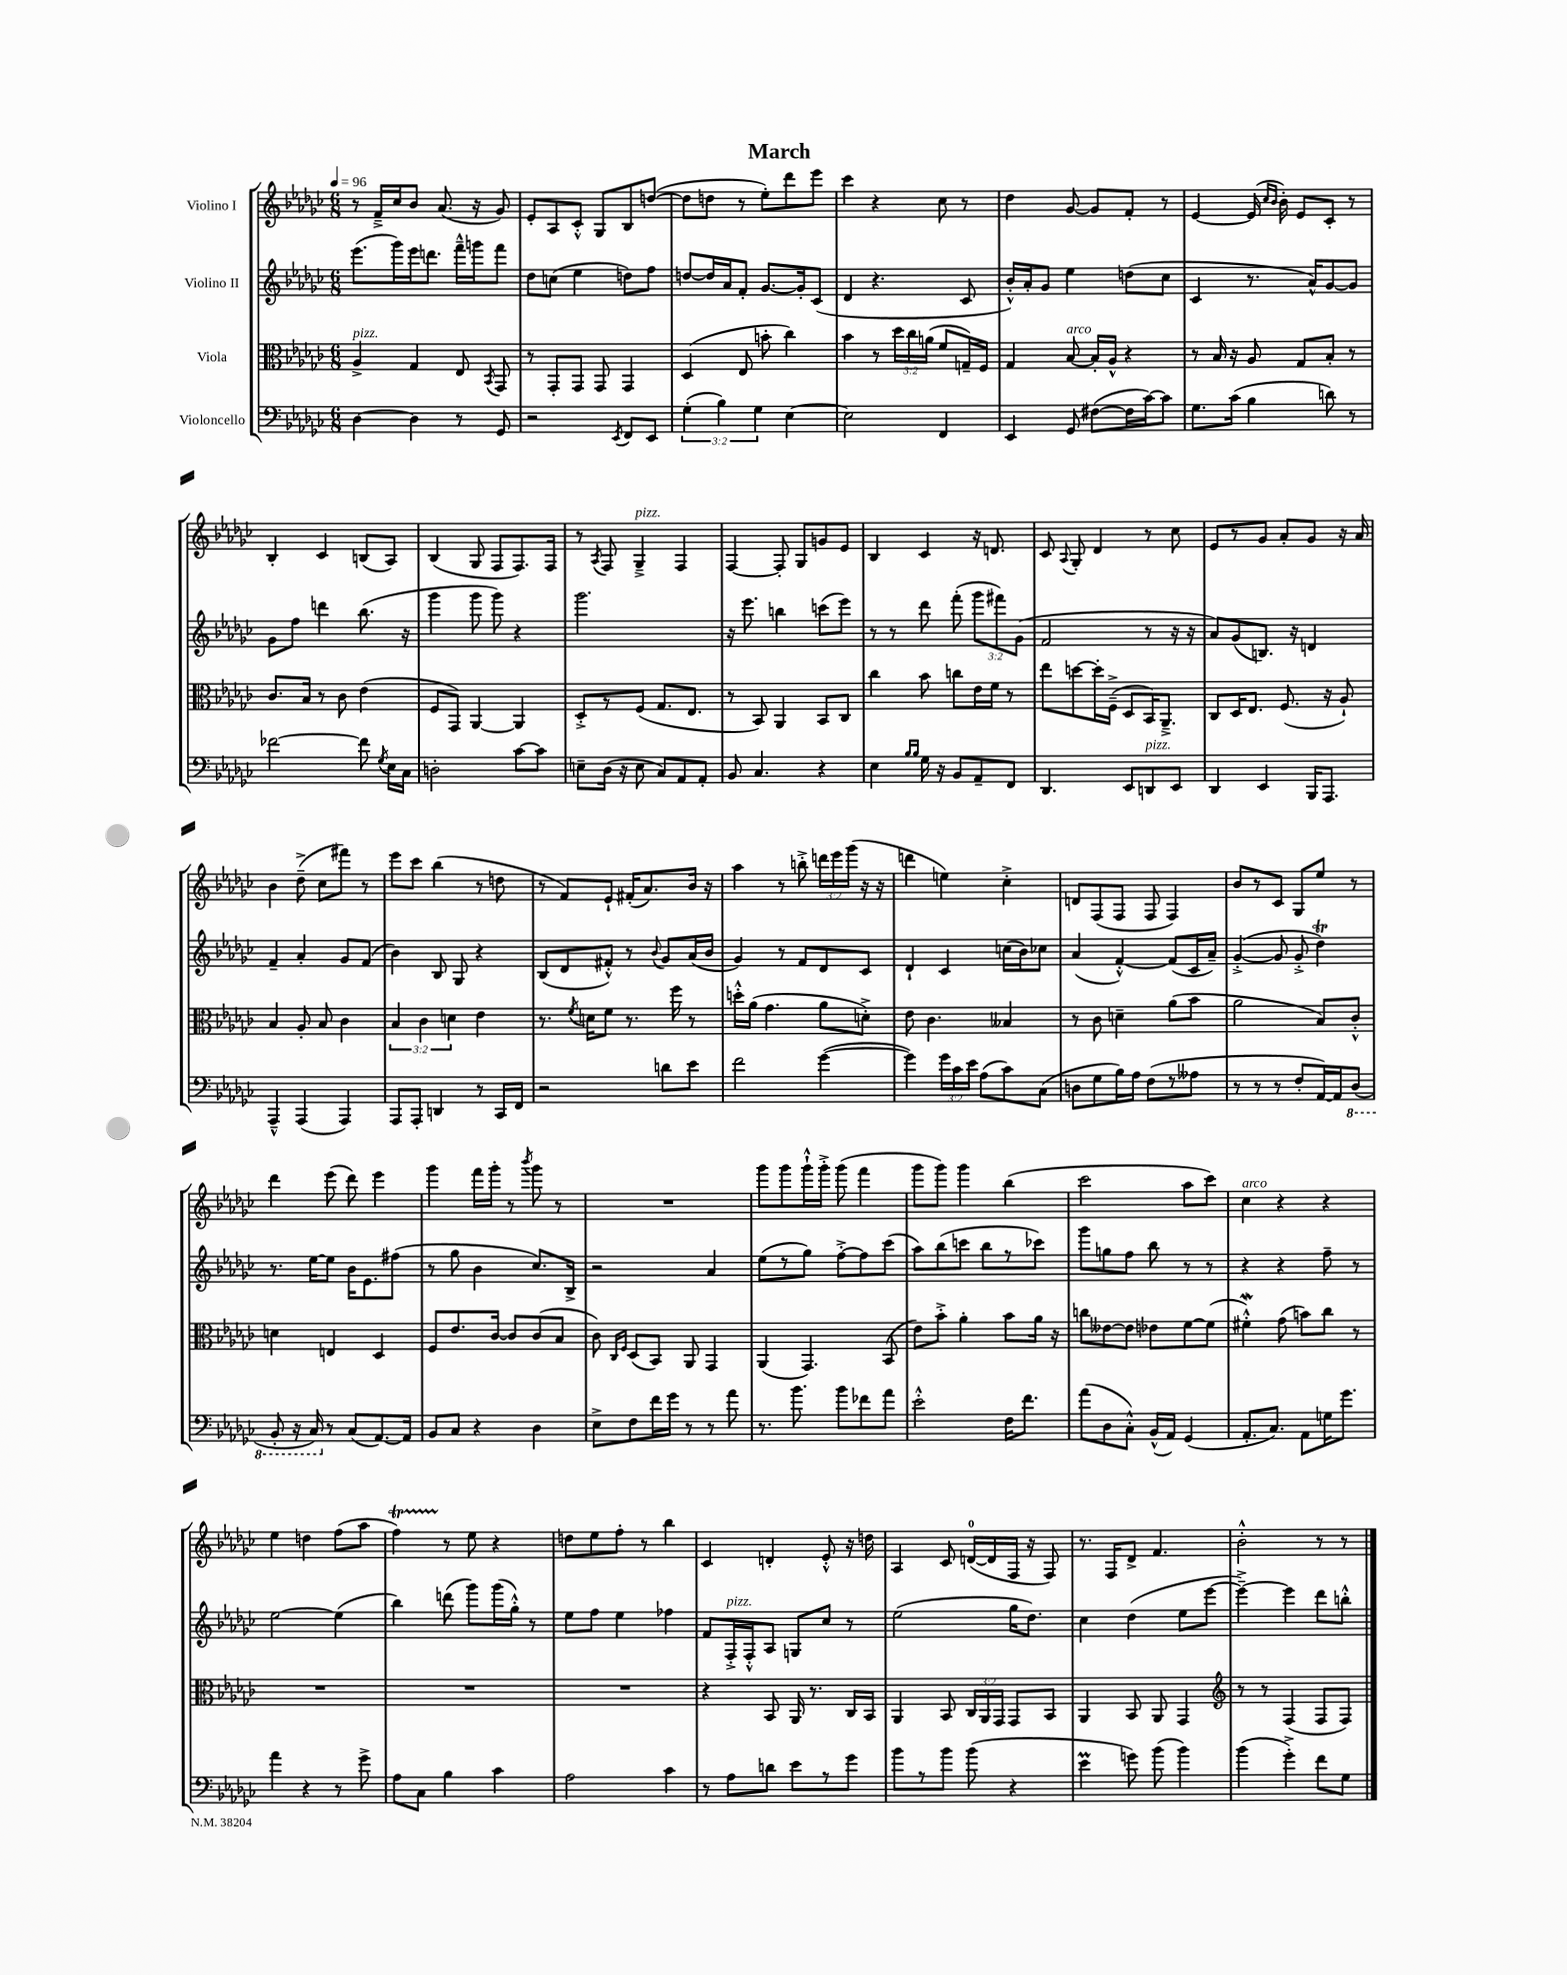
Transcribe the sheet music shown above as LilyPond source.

\header { title = "March" }
<<
\new StaffGroup <<
\new Staff = "s0" \with { instrumentName = "Violino I" } {
    \clef treble \key ges \major \numericTimeSignature \time 6/8 \override Staff.TupletNumber.text = #tuplet-number::calc-fraction-text \tempo 4 = 96
    \autoBeamOff r8 f'16[---> ces''16 bes'8] aes'8.( r16 ges'8) |
    ees'8[-. aes8 ces'8]-.-^ ges8[ bes8 d''8]~( |
    d''8[ d''8] r8 ees''8[-.) des'''8 ees'''8] |
    ces'''4 r4 ces''8 r8 |
    des''4 ges'8~ ges'8[ f'8]-. r8 |
    ees'4~ ees'16( \grace { ces''16[ bes'16] } bes'16-.) ees'8[ ces'8]-. r8 |
    bes4-. ces'4 b8[( aes8]) |
    bes4( ges8 f8[ f8.) f16] |
    r8 \acciaccatura { aes8 } f8 ges4--->^\markup { \italic "pizz." } f4 |
    f4~ f8-. ges8[ g'8 ees'8] |
    bes4 ces'4 r16 d'8. |
    ces'8 \appoggiatura { aes8 } ges8-. des'4 r8 ces''8 |
    ees'8[ r8 ges'8] aes'8[-. ges'8] r16 aes'16 |
    bes'4 des''8--->( ces''8[ fis'''8]) r8 |
    ees'''8[ ces'''8] bes''4( r8 d''8 |
    r8 f'8[) ees'8]-! fis'16[-.( aes'8.) bes'16] r16 |
    aes''4 r8 b''8-.-> \tuplet 3/2 { d'''16[ ees'''16 ges'''16]( } r16 r16 |
    d'''4 e''4) ces''4-.-> |
    d'8[ f8( f8] f8 f4) |
    bes'8[ r8 ces'8] ges8[ ees''8] r8 |
    des'''4 ees'''8( des'''8) ees'''4 |
    ges'''4 f'''16[ ges'''16]-. r8 \acciaccatura { bes'''8 } ges'''8 r8 |
    R2. |
    ges'''8[ ges'''8 ges'''16-!-^ ges'''16]-.-> ges'''8( f'''4 |
    ges'''8[ ges'''8]) ges'''4 bes''4( |
    ces'''2 aes''8[ ces'''8]) |
    ces''4^\markup { \italic "arco" } r4 r4 |
    ees''4 d''4 f''8[( aes''8] |
    f''4\startTrillSpan) r8\stopTrillSpan ees''8 r4 |
    d''8[ ees''8 f''8]-. r8 bes''4 |
    ces'4 d'4-. ees'8-.-^ r16 d''16 |
    aes4 ces'8 d'16[-0~( d'16 f16] r16 f8) |
    r8. f16[ des'8]-> f'4. |
    bes'2-.-^ r8 r8 \bar "|." |
}
\new Staff = "s1" \with { instrumentName = "Violino II" } {
    \clef treble \key ges \major \numericTimeSignature \time 6/8 \override Staff.TupletNumber.text = #tuplet-number::calc-fraction-text
    \autoBeamOff ees'''8.[( ges'''16) ees'''16 d'''8.] f'''16[---^ g'''16 f'''8] |
    des''8[ c''8]( ees''4 d''8[) f''8] |
    d''8[~ d''16 aes'16 f'8]-. ges'8.[~ ges'16-. ces'8]( |
    des'4 r4. ces'8 |
    bes'16[-.-^) aes'16-. ges'8] ees''4 d''8[( ces''8] |
    ces'4 r8. aes'16[-^) ges'8~ ges'8] |
    ges'8[ f''8] d'''4 bes''8.( r16 |
    ges'''4 ges'''8 ges'''8) r4 |
    ges'''2. |
    r16 ees'''8. b''4 c'''8[( ees'''8]) |
    r8 r8 des'''8 f'''8-.( \tuplet 3/2 { ges'''8[ fis'''8) ges'8]( } |
    f'2 r8 r16 r16 |
    aes'8[) ges'8( b8.]) r16 d'4 |
    f'4-- aes'4-. ges'8[ f'8]( |
    bes'4) bes8 ges8 r4 |
    bes8[( des'8 fis'8]-.-^) r8 \appoggiatura { bes'8 } ges'8[ aes'16( bes'16] |
    ges'4) r8 f'8[ des'8 ces'8] |
    des'4-! ces'4 c''16[( bes'16) ces''8] |
    aes'4( f'4~-.-^) f'8[( ces'16 aes'16]--) |
    ges'4~-.->( ges'8 ges'8-.-> des''4\trill) |
    r8. ees''16[~ ees''8] bes'16[ ees'8. fis''8]( |
    r8 ges''8 bes'4 ces''8.[) bes16]-> |
    r2 aes'4 |
    ees''8[( r8 ges''8]) f''8[~-.-> f''8 ces'''8]( |
    aes''8[) bes''8( c'''8] bes''8[ r8 ces'''8]) |
    ges'''8[ g''8 f''8] bes''8 r8 r8 |
    r4 r4 f''8-- r8 |
    ees''2~ ees''4( |
    bes''4) d'''8( ges'''8[) ges'''16( ges''16]-.-^) r8 |
    ees''8[ f''8] ees''4 fes''4 |
    f'8[ f16-.->^\markup { \italic "pizz." } f16-.-^ aes8] g8[ ces''8] r8 |
    ees''2( ges''16[ des''8.]) |
    ces''4 des''4( ees''8[ ees'''8]~ |
    ees'''4~--->) ees'''4 des'''8[ b''8]-.-^ \bar "|." |
}
\new Staff = "s2" \with { instrumentName = "Viola" } {
    \clef alto \key ges \major \numericTimeSignature \time 6/8 \override Staff.TupletNumber.text = #tuplet-number::calc-fraction-text
    \autoBeamOff aes4->^\markup { \italic "pizz." } ges4 ees8 \acciaccatura { bes,8 } ges,8 |
    r8 ges,8[-. ges,8] ges,8 ges,4 |
    des4( ees8 b'8-. ces''4) |
    bes'4 r8 \tuplet 3/2 { des''16[ ces''16 a'16]( } f'8[ g16--) f16] |
    ges4 bes8~^\markup { \italic "arco" } bes16[-. aes16]-^ r4 |
    r8 bes16 r16 aes8 ges8[ bes8]-. r8 |
    ces'8.[ bes16] r8 ces'8 ees'4( |
    f8[ ges,8]) aes,4~ aes,4 |
    des8[-.-> r8 f8]( ges8.[ ees8.] |
    r8 bes,8) aes,4 bes,8[ ces8] |
    ces''4 bes'8 c''8[ ees'16 f'16] r8 |
    ees''8[ d''8~ d''16-. f16]--->( des8[ bes,16) aes,8.]---> |
    ces8[ des16 ees8.] f8.( r16 aes8-!) |
    bes4 aes8-. bes8 ces'4 |
    \tuplet 3/2 { bes4 ces'4 d'4 } ees'4 |
    r8. \acciaccatura { f'8 } d'16[ f'8] r8. f''16 r8 |
    d''16[-.-^ aes'16]( ges'4. aes'8[ d'8]-.->) |
    ees'8 ces'4. beses4 |
    r8 ces'8 d'4-- aes'8[( bes'8] |
    aes'2 bes8[) ces'8]-.-^ |
    d'4 e4 des4 |
    f8[ ees'8. ces'16]~ ces'8[ ces'8( bes8] |
    ces'8) \grace { ces16[ f16] } des8[( bes,8]) aes,8 ges,4 |
    aes,4( ges,4.) bes,8( |
    ees'8[) bes'8]-.-> aes'4-. bes'8[ aes'16] r16 |
    c''8[ eeses'8~ eeses'8] ees'8[ f'8~ f'8]( |
    fis'4-.-^\mordent) ges'8( b'8[) ces''8] r8 |
    R2. |
    R2. |
    R2. |
    r4 bes,8 aes,16 r8. ces16[ bes,16] |
    aes,4 bes,8 \tuplet 3/2 { ces16[ aes,16 ges,16] } ges,8[ bes,8] |
    aes,4 bes,8 aes,8 ges,4 |
    \clef treble r8 r8 f4( f8[ f8]) \bar "|." |
}
\new Staff = "s3" \with { instrumentName = "Violoncello" } {
    \clef bass \key ges \major \numericTimeSignature \time 6/8 \override Staff.TupletNumber.text = #tuplet-number::calc-fraction-text
    \autoBeamOff des4~ des4 r8 ges,8 |
    r2 \acciaccatura { ees,8 } f,8[ ees,8] |
    \tuplet 3/2 { ges4-.( bes4) ges4 } ees4~ |
    ees2 f,4 |
    ees,4 ges,8 fis8[~( fis16 ces'16~) ces'8] |
    ges8.[ ces'16]( bes4 d'8) r8 |
    fes'2~ fes'8 \acciaccatura { ges8 } ees16[ ces16] |
    d2-. ces'8[~ ces'8] |
    e8[-- des16]( r16 e8 ces8[) aes,8 aes,8]-. |
    bes,8 ces4. r4 |
    ees4 \grace { bes16[ bes16] } ges16 r16 bes,8[ aes,8-- f,8] |
    des,4. ees,8[ d,8^\markup { \italic "pizz." } ees,8] |
    des,4 ees,4 bes,,16[ aes,,8.] |
    aes,,4---^ aes,,4( aes,,4) |
    aes,,8[ aes,,8]-. d,4 r8 ces,16[ f,16] |
    r2 d'8[ ees'8] |
    f'2 ges'4~( |
    ges'4) \tuplet 3/2 { ges'16[ ces'16 ees'16] } aes8[( ces'8) ces8]( |
    d8[ ges8 bes16) aes16] f8[( r8 aeses8] |
    r8 r8 r8 f8[-. aes,16~) aes,16 \ottava #-1 des,8]( |
    bes,,8-. r16 ces,16) \ottava #0 r8 ces8[( aes,8.~) aes,16] |
    bes,8[ ces8] r4 des4 |
    ees8[-> f8 f'16 ges'16] r8 r8 aes'8 |
    r8. bes'8. bes'8[ fes'8 aes'8] |
    ees'2-.-^ f16[ f'8.] |
    aes'8[( des8 ces8]-.-^) bes,16[-^( aes,16]) ges,4( |
    aes,8.[-. ces8.]) aes,8[ g16 ges'8.] |
    aes'4 r4 r8 ges'8-> |
    aes8[ ces8] bes4 ces'4 |
    aes2 ces'4 |
    r8 aes8[ d'8] ees'8[ r8 ges'8] |
    bes'8[ r8 bes'8] bes'8( r4 |
    ees'4\prall g'8) bes'8( bes'4) |
    bes'4( ges'4-.->) f'8[ ges8] \bar "|." |
}
>>
>>
\layout { \context { \Score \remove "Bar_number_engraver" } }
